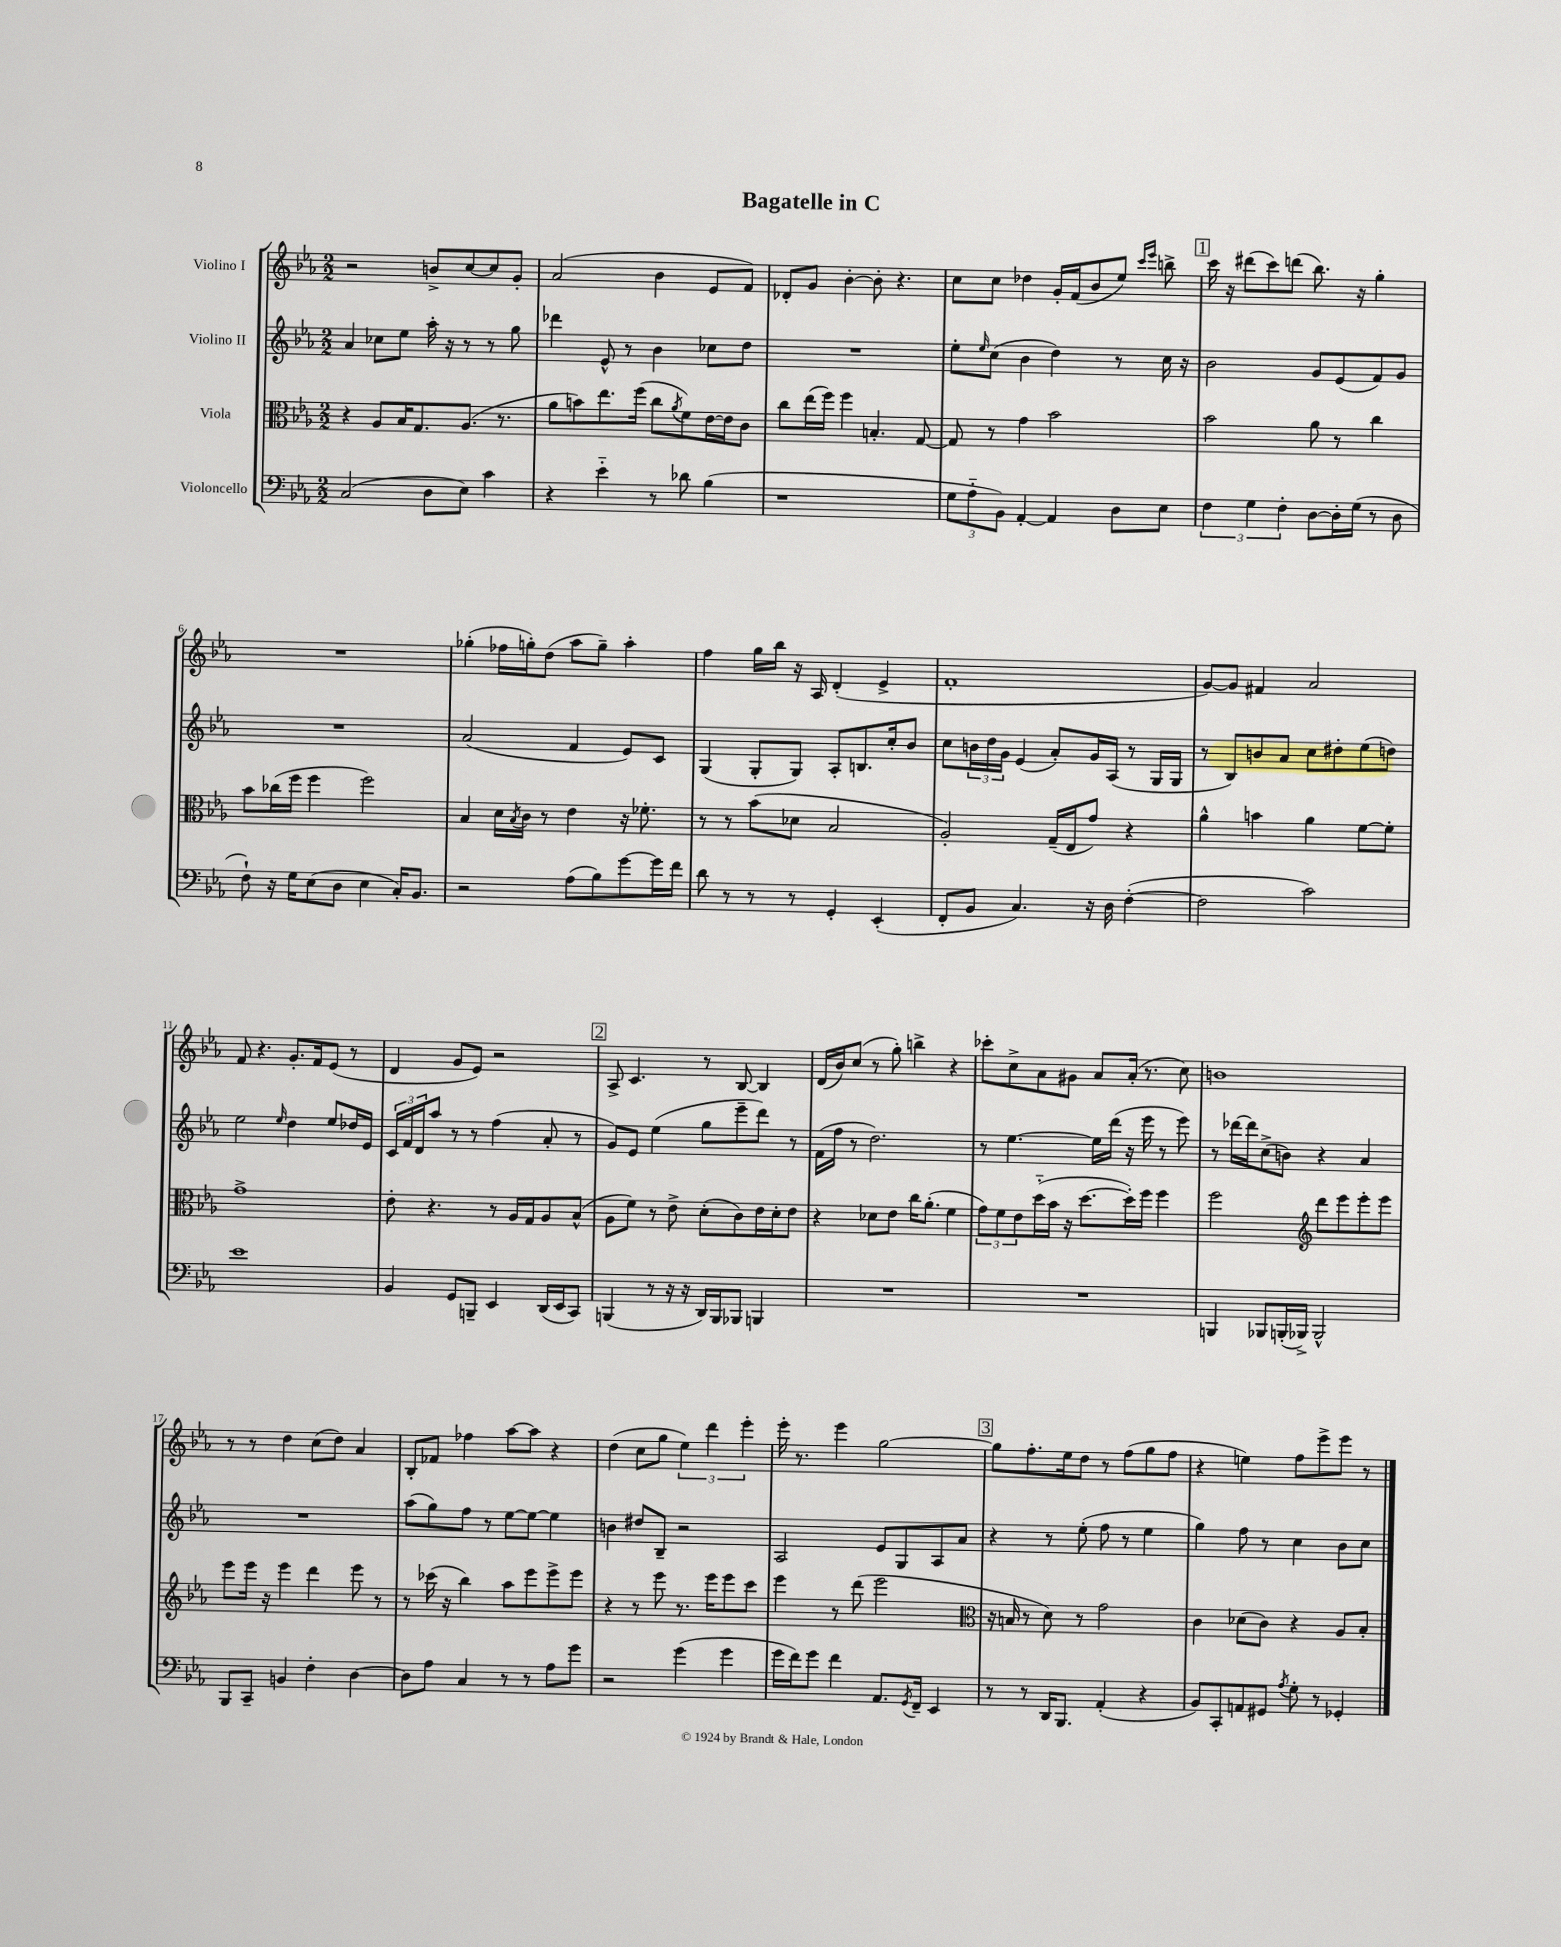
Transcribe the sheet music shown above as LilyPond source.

\header { title = "Bagatelle in C" }
<<
\new StaffGroup <<
\new Staff = "s0" \with { instrumentName = "Violino I" } {
    \clef treble \key ees \major \numericTimeSignature \time 2/2
    r2 b'8-> c''8~ c''8 g'8-. |
    aes'2( bes'4 ees'8 f'8) |
    des'8-. g'8 bes'4~-. bes'8-. r4. |
    c''8 c''8 des''4 g'16-. f'16( bes'8 ees''8) \grace { c'''16 ees'''16 } b''8-> |
    \mark \markup { \box "1" } c'''16 r16 dis'''8( c'''8) d'''8( bes''8.) r16 g''4-. |
    R1 |
    ges''4-.( fes''16 g''16-.) d''8( aes''8 g''8--) aes''4-. |
    f''4 g''16 bes''16 r16 aes16 d'4-.( ees'4-> |
    f'1-. |
    g'8~) g'8 fis'4 aes'2 |
    f'8 r4. g'8.-. f'16 ees'8( r8 |
    d'4 g'8 ees'8) r2 |
    \mark \markup { \box "2" } aes8-> c'4. r8 bes8~ bes4 |
    d'16( bes'16) c''8( r8 g''8-.) b''4-> r4 |
    ces'''8-. c''8-> aes'8 gis'8 aes'8 aes'16-.( r8. c''8) |
    b'1 |
    r8 r8 d''4 c''8( d''8) aes'4 |
    bes8-. fes'8 fes''4 aes''8~ aes''8 r4 |
    d''4( c''8 g''8 \tuplet 3/2 { ees''4) d'''4 ees'''4-. } |
    ees'''16-. r8. ees'''4 g''2~ |
    \mark \markup { \box "3" } g''8 f''8.-. ees''16 d''8 r8 f''8( g''8 f''8 |
    r4 e''4) f''8 ees'''8-> ees'''8 r8 \bar "|." |
}
\new Staff = "s1" \with { instrumentName = "Violino II" } {
    \clef treble \key ees \major \numericTimeSignature \time 2/2
    aes'4 ces''8 ees''8 aes''16-. r16 r8 r8 g''8 |
    des'''4 ees'8-^ r8 bes'4 ces''8 d''8 |
    R1 |
    ees''8-. \grace { ees''16 } c''8( bes'4 d''4) r8 c''16 r16 |
    \mark \markup { \box "1" } bes'2 g'8 ees'8( f'8) g'8 |
    R1 |
    aes'2( f'4 ees'8) c'8 |
    g4( g8-. g8) aes8-. b8. c''16-. bes'8 |
    c''8 \tuplet 3/2 { b'16 d''16 g'16 } ees'4( aes'8-.) g'16 aes16( r8 g16 g16 |
    r8 bes8) b'8 aes'8 c''8 dis''8-. ees''8( d''8) |
    ees''2 \grace { ees''16 } d''4 ees''8 des''16 ees'16 |
    \tuplet 3/2 { c'16 f'16 d'16 } aes''8 r8 r8 f''4( aes'8-. r8 |
    \mark \markup { \box "2" } g'8) ees'8 ees''4( g''8 ees'''8-- d'''8) r8 |
    f'16( f''16 r8 d''2.) |
    r8 ees''4.~ ees''16 d'''16( r16 ees'''16 r8 ees'''8) |
    r8 des'''16~ des'''16 c''8->( b'8) r4 aes'4 |
    R1 |
    aes''8( g''8) f''8 r8 ees''8~ ees''8~ ees''4 |
    b'4 dis''8 bes8-- r2 |
    aes2 ees'8 g8 aes8 aes'8 |
    \mark \markup { \box "3" } r4 r8 ees''8-.( f''8 r8 ees''4 |
    g''4) f''8 r8 c''4 bes'8 c''8 \bar "|." |
}
\new Staff = "s2" \with { instrumentName = "Viola" } {
    \clef alto \key ees \major \numericTimeSignature \time 2/2
    r4 aes8 bes16 g8. aes8.( r8. |
    aes'8 b'8) ees''8. f''16( c''8 \acciaccatura { aes'8 } f'8) ees'16~ ees'16 c'8 |
    c''8 ees''16( f''16) f''4 b4.-. g8~ |
    g8 r8 g'4 bes'2 |
    \mark \markup { \box "1" } bes'2 aes'8 r8 c''4 |
    bes'8 ces''16( f''16 f''4 f''2) |
    bes4 d'16 \acciaccatura { bes8 } c'16 r8 ees'4 r16 fes'8.-. |
    r8 r8 bes'8( des'8 bes2 |
    aes2-.) g16--( ees16 g'8) r4 |
    aes'4-^ b'4 aes'4 f'8~ f'8-. |
    g'1-> |
    ees'8-. r4. r8 aes16 g16 aes8 bes8-^( |
    \mark \markup { \box "2" } aes8 f'8) r8 ees'8-> d'8-.( c'8) ees'16 d'16-. ees'8 |
    r4 des'8 ees'8 c''16 aes'8.-.( f'4 |
    \tuplet 3/2 { g'8) f'8 ees'8 } d''16-_( bes'16 r16 d''8.~ d''16-.) f''16 f''4 |
    f''2 \clef treble d'''8 ees'''8 ees'''8-. ees'''8 |
    ees'''8 ees'''16 r16 ees'''4 d'''4 ees'''8 r8 |
    r8 ces'''16( r16 bes''4) aes''8 ees'''8 ees'''8-> ees'''8 |
    r4 r8 ees'''8 r8. ees'''16 ees'''8 c'''8 |
    ees'''4 r8 d'''8( ees'''2 |
    \mark \markup { \box "3" } \clef alto r16 b16 r8 d'8) r8 g'2 |
    c'4 des'8( c'8) r4 aes8 bes8-. \bar "|." |
}
\new Staff = "s3" \with { instrumentName = "Violoncello" } {
    \clef bass \key ees \major \numericTimeSignature \time 2/2
    c2( d8 ees8) c'4 |
    r4 ees'4-_ r8 des'8 bes4( |
    r1 |
    \tuplet 3/2 { g8 aes8-_ bes,8) } aes,4~-. aes,4 d8 ees8 |
    \mark \markup { \box "1" } \tuplet 3/2 { f4 g4 f4-. } d8~ d16-. g16( r8 d8 |
    f8-!) r16 g16 ees8( d8 ees4 c16-.) bes,8. |
    r2 aes8( bes8) g'8~ g'16 f'16 |
    d'8 r8 r8 r8 g,4-. ees,4-.( |
    f,8-. bes,8 c4.) r16 d16 f4~-.( |
    f2 c'2) |
    ees'1 |
    bes,4 g,8 b,,8-- ees,4 d,16( ees,16 c,8) |
    \mark \markup { \box "2" } b,,4( r8 r16 r16 d,16) b,,16 bes,,8 b,,4 |
    R1 |
    R1 |
    b,,4 bes,,8 b,,16-.( bes,,16->) bes,,2-^ |
    bes,,8 c,8-- b,4 f4-. d4~ |
    d8 aes8 c4 r8 r8 aes8 g'8 |
    r2 g'4( g'4 |
    g'16 f'16) g'8 f'4 aes,8. \acciaccatura { g,8 } f,16-- ees,4 |
    \mark \markup { \box "3" } r8 r8 d,16 bes,,8. aes,4-.( r4 |
    bes,8) c,8-. a,8 gis,8 \acciaccatura { aes8 } g8-. r8 ges,4-. \bar "|." |
}
>>
>>
